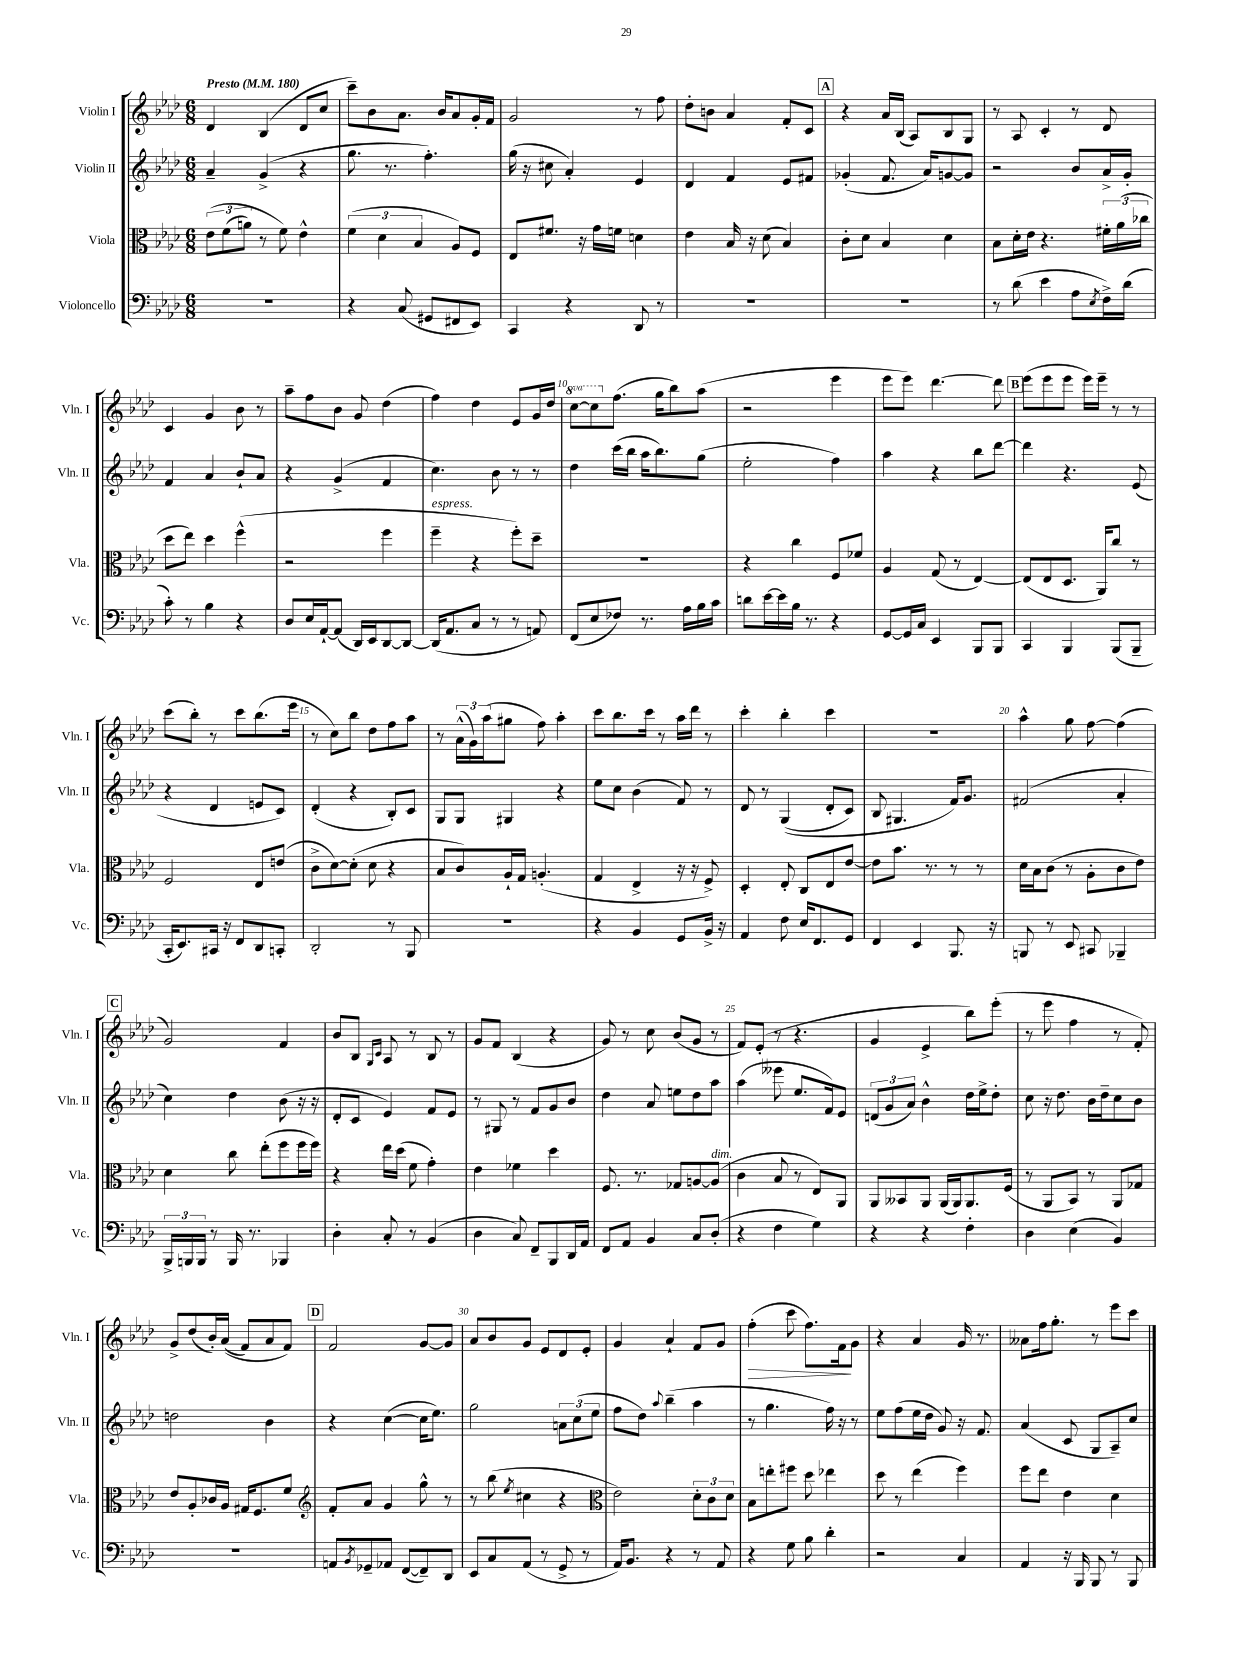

**kern	**kern	**kern	**kern
*staff4	*staff3	*staff2	*staff1
*clefF4	*clefC3	*clefG2	*clefG2
*k[b-e-a-d-]	*k[b-e-a-d-]	*k[b-e-a-d-]	*k[b-e-a-d-]
*M6/8	*M6/8	*M6/8	*M6/8
*MM180	*MM180	*MM180	*MM180
2.r	&(12e-\L	4a-~/	4d-/
.	(12f\	.	.
.	12a\J)	.	.
.	8r	(4g^/	(4B-/
.	8f\&)	.	.
.	4e-^^\	4r	8d-/L
.	.	.	8cc/J
=	=	=	=
4r	(6f\	8.gg\	8ccc~\L)
.	.	.	8b-\
.	6d-\	.	.
.	.	8.r	.
(8C/	.	.	8.a-\J
.	6B-/	.	.
8GG#/L	.	4.ff'\)	.
.	.	.	16b-/LK
8FF#/	8A-/L)	.	8a-/
8EE-/J)	8F/J	.	16g'/L
.	.	.	16f/JJ
=	=	=	=
4CC/	8E-/L	(16gg\	2g/
.	.	16r	.
.	8.f#/J	8cc#\	.
4r	.	4a-'/)	.
.	16r	.	.
.	16g\LL	.	.
.	16f\JJ	.	.
8DD-/	4d\	4e-/	8r
8r	.	.	8ff\
=	=	=	=
2.r	4e-\	4d-/	8dd-'\L
.	.	.	8b\J
.	16B-/	4f/	4a-/
.	16r	.	.
.	(8d-\	.	.
.	4B-/)	8e-/L	8f'/L
.	.	8f#/J	8c/J
=	=	=	=
2.r	8c'\L	(4g-'/	4r
.	8d-\J	.	.
.	4B-/	8.f/	16a-/LL
.	.	.	(16B-/JJ
.	.	.	8A-/L)
.	.	16a-/LK)	.
.	4d-\	[8g/	8B-/
.	.	8g/]J	8G/J
=	=	=	=
8r	8B-\L	2r	8r
(8d-\	16d-'\L	.	8A-/
.	16e-\JJ	.	.
4e-\	4.r	.	4c'/
8A-\L	.	8b-/L	8r
8qE-/	.	.	.
16F^\L)	24f#'\LL	16a-^/L	8d-/
.	(24a-\	.	.
(16d-\JJ	.	16g'/JJ	.
.	24cc-\JJ	.	.
=	=	=	=
8c'\)	8dd-\L	4f/	4c/
8r	8ee-\J)	.	.
4B-\	4dd-\	4a-/	4g/
4r	(4ff^^\	8b-`/L	8b-\
.	.	8a-/J	8r
=	=	=	=
8D-/L	2r	4r	8aa-~\L
16E-/L	.	.	8ff\
[16AA-`/J	.	.	.
(8AA-/]J	.	(4g^/	8b-\J
16DD-/LL)	.	.	8g/
16EE-/J	.	.	.
[8DD-/	4ff\	4f/	(4dd-\
8DD-/_J	.	.	.
=	=	=	=
(16DD-/]LK	4ff~\	4.cc\)	4ff\)
8.AA-/	.	.	.
8C/J	4r	.	4dd-\
8r	.	8b-\	.
8r	8ff'\L)	8r	8e-/L
8AA/)	8dd-~\J	8r	16g/L
.	.	.	16dd-/JJ
=	=	=	=
(8FF/L	2.r	4dd-\	[8ccc\L
8E-/	.	.	8ccc\]
8F-/J)	.	(16ccc\LL	(8.ff\J
.	.	16bb-\JJ	.
8.r	.	16aa-\LK	.
.	.	8.bb-\)	16gg\LK
.	.	.	8bb-\)
16A-\LL	.	.	.
16B-\	.	(8gg\J	(8aa-\J
16c\JJ	.	.	.
=	=	=	=
8d\L	4r	2ee-'\	2r
[16e-\L	.	.	.
16e-\]	.	.	.
16B-\JJ	4cc\	.	.
8.r	.	.	.
4r	8F/L	4ff\)	4eee-\
.	8f-/J	.	.
=	=	=	=
[8GG/L	4A-/	4aa-\	8eee-\L
16GG/]L	.	.	8eee-\J)
16C/JJ	.	.	.
4EE-/	(8G/	4r	[4.ddd-\
.	8r	.	.
8BBB-/L	[4E-/)	8bb-\L	.
8BBB-/J	.	[8ddd-\J	8ddd-\]
=	=	=	=
4CC/	(8E-/]L	4ddd-\]	(8eee-\L
.	8E-/	.	8eee-\
4BBB-/	8.D-/J	4.r	8eee-\J
.	.	.	16eee-\LL)
.	16AA-/LK)	.	16eee-~\JJ
(8BBB-/L	8cc/J	.	8r
8BBB-~/J	8r	(8e-/	8r
=	=	=	=
16CC'/LK	2F/	4r	(8ccc\L
8.EE-/)	.	.	.
.	.	.	8bb-'\J)
16CC#/Jk	.	4d-/	8r
16r	.	.	.
8FF/L	.	.	8ccc\L
8DD-/	8E-/L	8e/L	(8.bb-\
8CC'/J	(8e/J	8c/J)	.
.	.	.	16eee-\Jk
=	=	=	=
2DD-'/	8c^\L	(4d-'/	8r
.	[8d-\)	.	8cc\L)
.	(8d-'\]J	4r	8bb-\J
.	8d-\	.	8dd-\L
8r	4r	8B-'/L)	8ff\
8BBB-/	.	8c/J	8aa-\J
=	=	=	=
2.r	8B-/L	8G/L	8r
.	8c/)	8G/J	(24a-^^\LL
.	.	.	24g\)
.	.	.	(24aa-\J
.	16A-`/L	4G#/	8gg#\J
.	16G/JJ	.	.
.	(4.A'/	.	8ff\)
.	.	4r	4aa-'\
=	=	=	=
4r	4G/	8ee-\L	8ccc\L
.	.	8cc\J	8.bb-\
4BB-/	4E-^/	(4b-\	.
.	.	.	16ccc\Jk
.	.	.	8r
8GG/L	16r	8f/)	16aa-\LL
.	16r	.	16ddd-\JJ
16BB-^/Jk	8F^/)	8r	8r
16r	.	.	.
=	=	=	=
4AA-/	4D-'/	8d-/	4ccc'\
.	.	8r	.
8F\	8E-'/	&((4G/	4bb-'\
16E-/LK	8C/L	.	.
8.FF/	.	.	.
.	8E-/	8d-'/L	4ccc\
8GG/J	[8e-/J	8c/J)	.
=	=	=	=
4FF/	8e-\]L	8B-/	2.r
.	8.b-\J	4.G#/	.
4EE-/	.	.	.
.	8.r	.	.
8.BBB-/	8r	16f/LK&)	.
.	.	8.g/J	.
.	8r	.	.
16r	.	.	.
=	=	=	=
8BBB/	16d-\LL	(2f#/	4aa-^^\
.	16B-\J	.	.
8r	(8c\J	.	.
8EE-/	8r	.	8gg\
8CC#/	8A-'\L	.	[8ff\
4BBB-~/	8c\	4a-'/	(4ff\]
.	8e-\J)	.	.
=	=	=	=
24BBB-^/LL	4d-\	4cc\)	2g/)
24BBB/	.	.	.
24BBB/JJ	.	.	.
8r	.	.	.
16BBB/	8cc\	4dd-\	.
8.r	.	.	.
.	(8ee-'\L	.	.
4BBB-/	8ff\	(8b-\	4f/
.	16ff\L	16r	.
.	16ff\JJ)	16r	.
=	=	=	=
4D-'\	4r	8d-'/L	8b-/L
.	.	8c/J	8B-/J
.	.	.	16qqG/LL
.	.	.	16qqc/JJ
8C'/	16ee-\LL	4e-/)	8A-/
.	(16dd-\JJ	.	.
8r	8f\	.	8r
(4BB-/	4g'\)	8f/L	8B-/
.	.	8e-/J	8r
=	=	=	=
4D-\	4e-\	8r	8g/L
.	.	8G#/	8f/J
8C/)	4f-\	8r	(4B-/
8FF~/L	.	8f/L	.
8BBB-/	4dd-\	8g/	4r
16DD-/L	.	8b-/J	.
16AA-/JJ	.	.	.
=	=	=	=
8FF/L	8.F/	4dd-\	8g/)
8AA-/J	.	.	8r
.	8.r	.	.
4BB-/	.	8a-/	8cc\
.	8G-/L	8ee\L	(8b-/L
8C/L	[8A/	8dd-\	8g/J
(8D-'/J	(8A/]J	8aa-\J	8r
=	=	=	=
4r	4c\	(4aa-\	8f/L)
.	.	.	(8e-'/J
4F\	8B-/	8eee--\	8r
.	8r	8.ee-/L	4.r
4G\)	8E-/L)	.	.
.	.	16f/k)	.
.	8AA-/J	8e-/J	.
=	=	=	=
4r	8AA-/L	(12d/L	4g/
.	.	12g/	.
.	8BB--/	.	.
.	.	12a-/J)	.
4r	8AA-/J	4b-^^\	4e-^/
.	(16AA-/LL	.	.
.	16AA-/J)	.	.
4F'\	8.AA-/	16dd-\LL	8bb-\L)
.	.	16ee-^\J	.
.	.	8dd-'\J	(8eee-'\J
.	(16F/Jk	.	.
=	=	=	=
4D-\	8r	8cc\	8r
.	8AA-/L	16r	8eee-\
.	.	8.dd-\	.
(4E-\	8BB-/J)	.	4ff\
.	8r	16b-\LL	.
.	.	16dd-~\J	.
4BB-/)	8AA-/L	8cc\	8r
.	8G-/J	8b-\J	8f'/)
=	=	=	=
2.r	8e-/L	2dd\	8g^/L
.	8A-'/	.	(8dd-/
.	16c-/L	.	16b-'/L)
.	16A-/JJ	.	&((16a-/JJ
.	16G#/LK	.	8f/L)
.	8.F/	.	.
.	.	4b-\	8a-/
.	8f/J	.	8f/J&)
=	=	=	=
*	*clefG2	*	*
8AA/L	8f'/L	4r	2f/
8qBB-/	.	.	.
8GG-~/	8a-/J	.	.
8AA-/J	4g/	([4cc\	.
([8FF/L	.	.	.
8FF~/])	8gg^^\	16cc\]LK	[8g/L
.	.	8.ee-\J)	.
8DD-/J	8r	.	8g/]J
=	=	=	=
8EE-/L	8r	2gg\	8a-/L
8C/	(8bb-\	.	8b-/
.	8qee-/	.	.
(8AA-/J	4cc#\	.	8g/J
8r	.	.	8e-/L
8GG^/	4r	12a\L	8d-/
.	.	(12cc\	.
8r	.	.	8e-'/J
.	.	12ee-\J	.
=	=	=	=
*	*clefC3	*	*
16AA-/LK)	2e-\)	8ff\L	4g/
8.BB-/J	.	.	.
.	.	8dd-\J)	.
.	.	8qqaa-/	.
4r	.	(4bb-~\	4a-`/
8r	12d-'\L	4aa-\	8f/L
.	12c\	.	.
8AA-/	.	.	8g/J
.	12d-\J	.	.
=	=	=	=
4r	8B-\L	8r	(4ff'\
.	8ee'\	4.gg\	.
8G\	8ff#\J	.	8ccc\
8B-\	8dd-\	.	8.ff\L)
4d-'\	4ee-\	16ff\)	.
.	.	16r	16f\k
.	.	8r	8g\J
=	=	=	=
2r	8dd-\	8ee-\L	4r
.	8r	(8ff\	.
.	(4ee-\	16ee-\L	4a-/
.	.	16dd-\JJ	.
.	.	8g/)	.
4C/	4ff\)	16r	16g/
.	.	8.f/	8.r
=	=	=	=
4AA-/	8ff\L	(4a-/	8a--\L
.	8ee-\J	.	16ff\k
.	.	.	8.gg'\J
16r	4e-\	8c/	.
16BBB-/	.	.	.
8BBB-/	.	8G/L	8r
8r	4d-\	8A-~/)	8eee-\L
8BBB-/	.	8cc/J	8ccc\J
==	==	==	==
*-	*-	*-	*-
